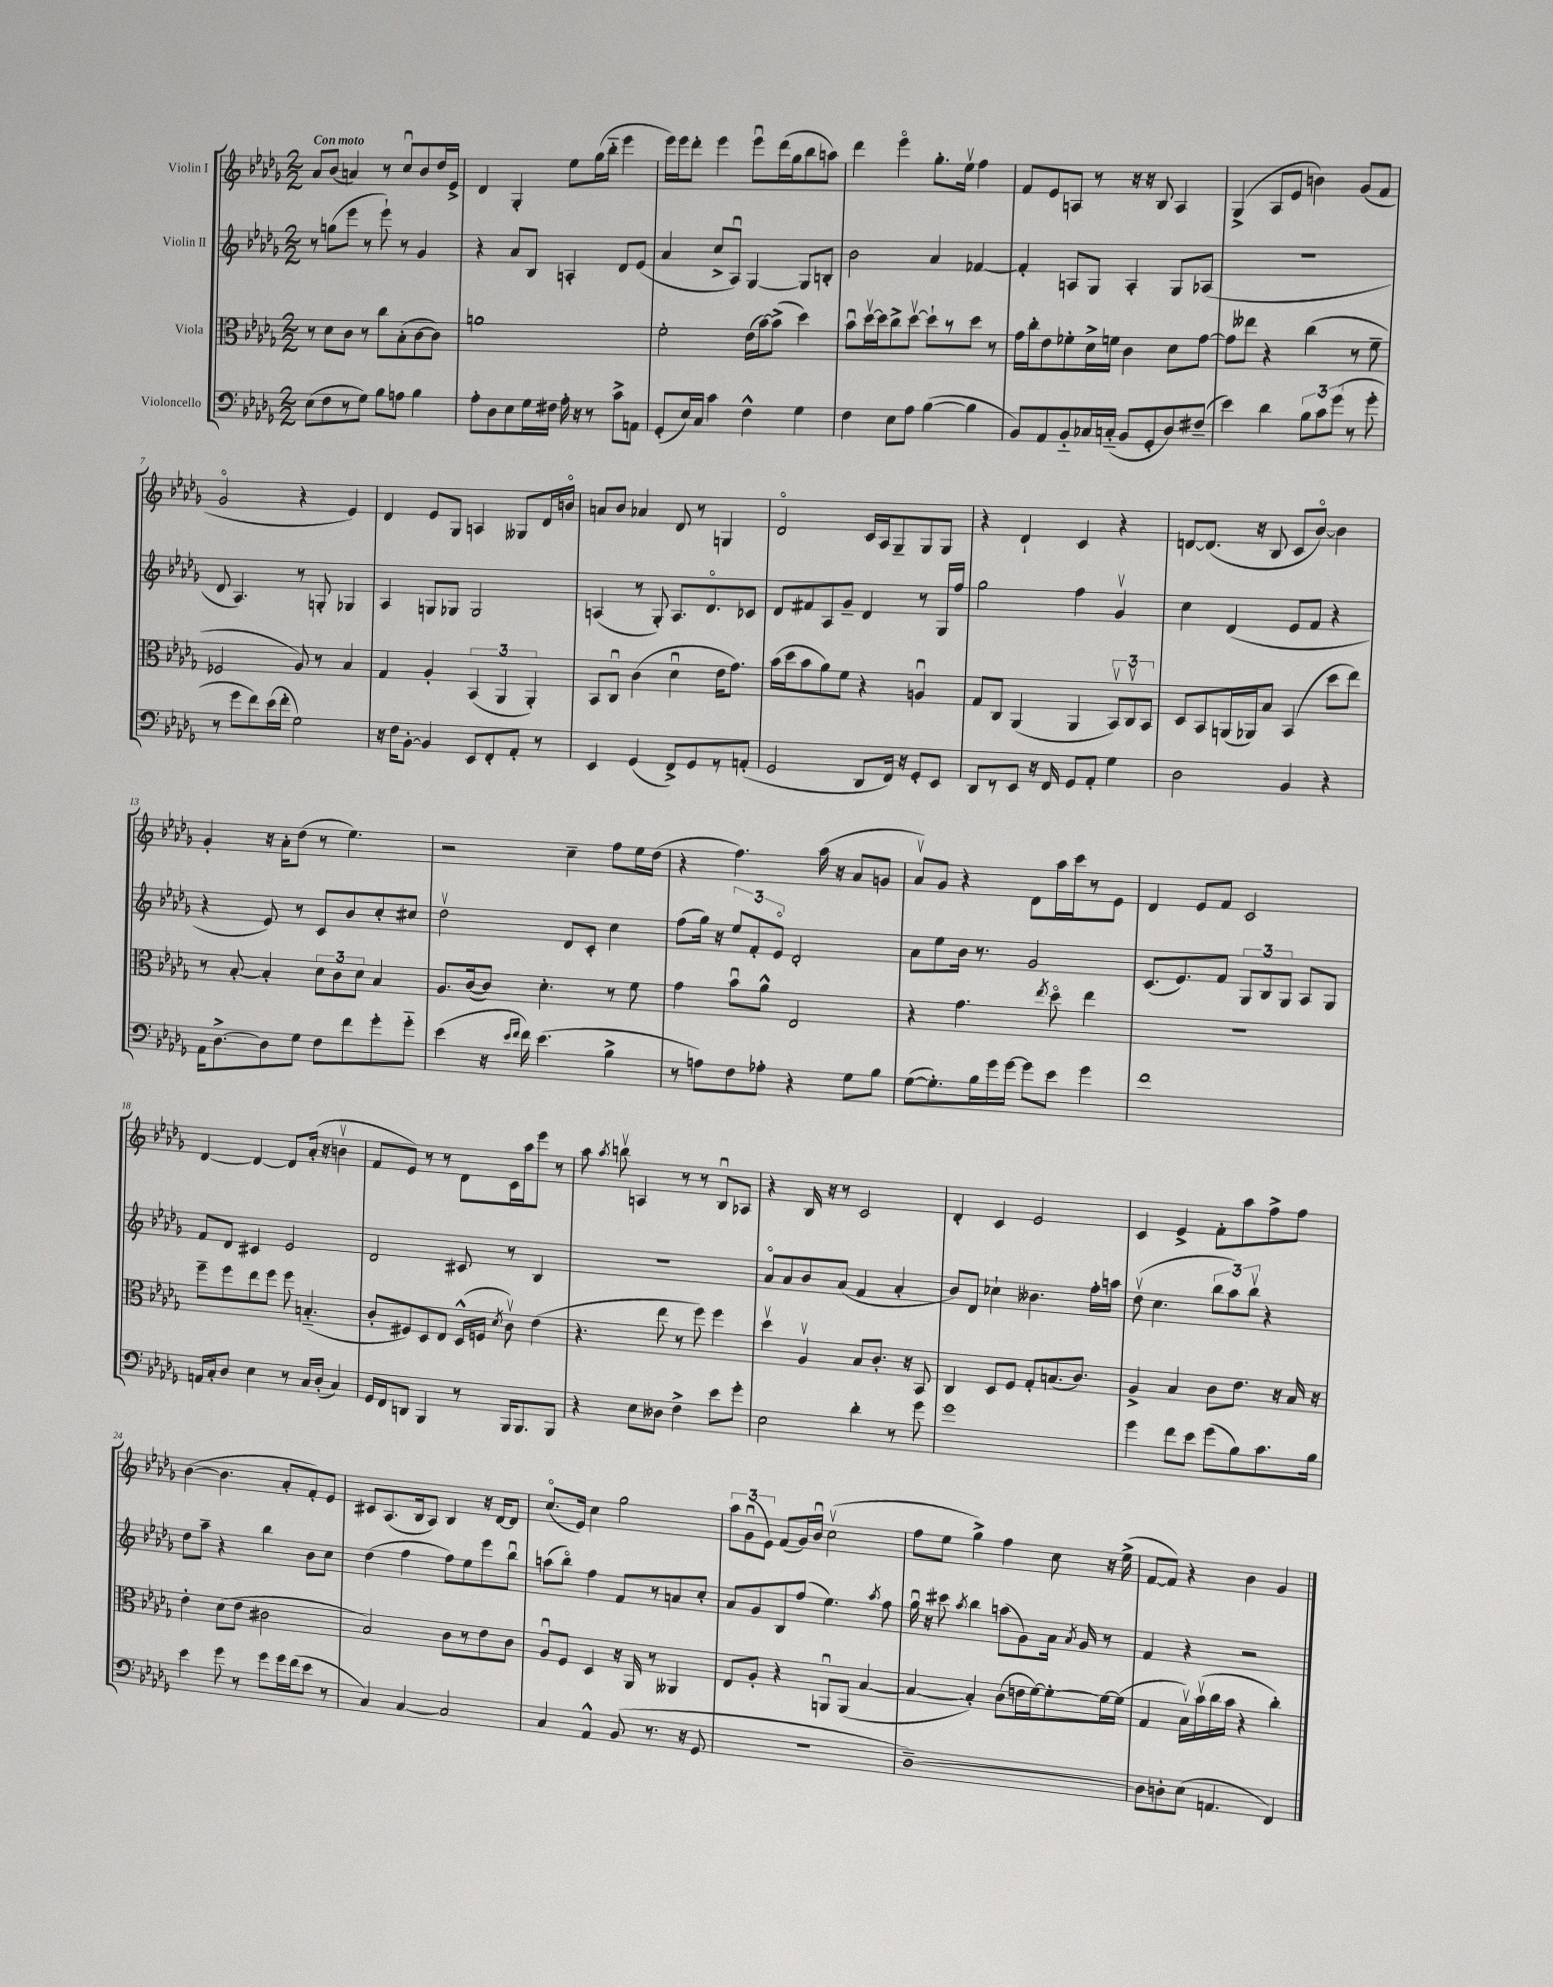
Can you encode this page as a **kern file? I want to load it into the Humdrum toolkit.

**kern	**kern	**kern	**kern
*staff4	*staff3	*staff2	*staff1
*clefF4	*clefC3	*clefG2	*clefG2
*k[b-e-a-d-g-]	*k[b-e-a-d-g-]	*k[b-e-a-d-g-]	*k[b-e-a-d-g-]
*M2/2	*M2/2	*M2/2	*M2/2
(8E-	8r	8r	8a-
8F	8d-	(8gg	(8b-
8r	8c	8eee-	4a)
8G-)	8r	8r	.
8B-	8cc	8eee-`)	8r
8A	(8B-'	8r	8ccu
4B-	[8c	4g-	8b-
.	8c])	.	16dd-
.	.	.	16e-^
=	=	=	=
8A-'	1a	4r	4d-
8D-	.	.	.
8E-	.	8a-	4G-'
16G-	.	8B-	.
16F#	.	.	.
16A-'	.	4A'	8ee-
16r	.	.	.
8r	.	.	(16gg-
.	.	.	16bb-'~
8c^	.	8d-	4eee-
8AA	.	(8e-	.
=	=	=	=
(8GG-'	2f'	4a-	16eee-)
.	.	.	16eee-
16E-)	.	.	8ddd-'
16C	.	.	.
4c	.	8cc^	4eee-
.	.	8A-u)	.
4F^^	(16e-	[4G-	8eee-u
.	[16b-)	.	.
.	(8b-^]	.	(16ddd-
.	.	.	16gg-
4G-	4dd-)	8G-]	8bb-
.	.	8B'	8aa)
=	=	=	=
4F	8b-u	2b-	4ddd-
.	[16dd-v	.	.
.	16dd-]	.	.
8E-	8cc^	.	4eee-o
8A-	[8dd-v	.	.
([4B-	8dd-`]	4a-	8.gg-'
.	8r	.	.
.	.	.	16ee-v
4B-]	8dd-	[4f-	4ff
.	8r	.	.
=	=	=	=
8BB-)	16g-	4f-']	8f
.	16cc'	.	.
8AA-	8e-	.	8e-
8BB-'~	8f-'	8A	8A
16C-	16d-^	8G-	8r
(16C'~	16f	.	.
8BB-	4c	4A'	16r
.	.	.	16r
8GG-'	.	.	8B-
8D-)	8d-	8G-	4A
(8F#~	[8g-	(8A-	.
=	=	=	=
4e-)	8g-]	1r	(4G-^
.	8ee--	.	.
4d-	4r	.	8A-
.	.	.	8e-
12B-	(4cc	.	4b)
12c	.	.	.
(12g-	.	.	.
8r	8r	.	(8g-
8g-'	8f~	.	8f
=	=	=	=
8r	2F-	8d-	2g-o
8g-	.	4.A-)	.
8f)	.	.	.
(16e-	.	.	.
16f'	.	.	.
2G-)	8A-)	8r	4r
.	8r	8G'	.
.	4B-	4G-	4e-)
=	=	=	=
16r	4G-	4A-	4d-
16F	.	.	.
[8BB-'	.	.	.
4BB-]	4A-'	8G	8e-
.	.	8G-	8G-
8EE-	(6BB-	2G-	4A
8FF'	.	.	.
.	6AA-	.	.
8AA-'	.	.	8G--
.	6AA-')	.	.
8r	.	.	16d-
.	.	.	16bo
=	=	=	=
4EE-	8BB-	(4A	8a
.	8Cu	.	8b-
(4GG-	(4c	8r	4a-
.	.	8G-')	.
8FF^)	4d-u	8.A	8d-
8GG-	.	.	8r
.	.	8.d-o	.
8r	16e-	.	4G
.	8.g-)	.	.
(8AA'	.	8c-	.
=	=	=	=
2GG-	(16b-	8d-	2d-o
.	16dd-	.	.
.	8b-	8f#	.
.	8a-)	8A-	.
.	8f	8g-~	.
8DD-	4r	4d-	16c
.	.	.	16A-
16FF)	.	.	8G-~
16r	.	.	.
8GG-'	4Au	8r	8G-
8EE-	.	16G-	8G-
.	.	16ff	.
=	=	=	=
8DD-	8G-	2gg-	4r
8r	8C	.	.
8EE-	(4AA-	.	4d-`
16r	.	.	.
16FF	.	.	.
8GG-	4AA-	4ff	4c
8AA-'	.	.	.
4G-	12BB-v)	4g-v	4r
.	12Cv	.	.
.	12BB-	.	.
=	=	=	=
2D-	8D-	4cc	[8d
.	8BB-	.	(8.d]
.	(16AA	(4d-	.
.	16AA-)	.	16r
.	8B-	.	8B-
4BB-	(4BB-	8e-	8c
.	.	8f	[8b-o)
4r	8dd-	4r	4b-]
.	8ee-)	.	.
=	=	=	=
16AA-	8r	4r	4g-'
[8.D-^	.	.	.
.	[8B-'	.	.
8D-]	4B-']	8e-)	16r
.	.	.	16a-'
8G-	.	8r	(8dd-
8F	12d-	8c	8r
.	12c	.	.
8f	.	8b-	4.ee-)
.	12d-	.	.
8g-'	4B-	8cc'	.
8g-'~	.	8cc#	.
=	=	=	=
(4e-	8.A-	2dd-v	2r
.	([16c	.	.
16r	8c])	.	.
16qqe-	.	.	.
16qqf	.	.	.
16f)	.	.	.
(4.e-	4.d-'	.	.
.	.	8d-	4cc~
.	.	8c'	.
4B-^	8r	4cc	8ff
.	8f	.	16ee-
.	.	.	(16dd-
=	=	=	=
8r	4g-	(8ff	4r
8A)	.	16gg-)	.
.	.	16r	.
8F	8b-u	12ee-	4.ff)
.	.	12f'	.
8A-'	8a-^^	.	.
.	.	12e-o	.
4r	2E-	2d-'	.
.	.	.	(16aa-
.	.	.	16r
8G-	.	.	8a-
8B-	.	.	8g
=	=	=	=
([8G-	4r	8a-	8a-v)
8.G-'])	.	8ee-	8g-
.	4.g-	16b-	4r
16B-	.	8.r	.
16g-	.	.	.
[16g-	.	.	.
8g-]	.	2g-	8d-
.	8qee-	.	.
8e-	8dd-o	.	16aa-
.	.	.	16ccc
4g-	4ee-	.	8r
.	.	.	8e-
=	=	=	=
1f	1r	(8.c	4d-
.	.	8.e-)	.
.	.	.	8e-
.	.	8f	8f
.	.	12G-	2c
.	.	12B-	.
.	.	12G-	.
.	.	8A-	.
.	.	8G-	.
=	=	=	=
16AA	8ff~	8f	[4d-
16C'	.	.	.
8D-	8ff	8d-	.
4E-	8ee-	4c#	4d-_
.	8ff	.	.
8r	8ff	2e-	8d-]
16C	(4.B'~	.	(16a-'
(16D-'	.	.	16r
4C)	.	.	4bv
=	=	=	=
16GG-	8c'	2d-	8f
16FF	.	.	.
8DD	8F#)	.	8e-)
4BBB-	8D-	.	8r
.	8E-	.	8r
8r	(16D-^^	8c#	8d-
.	16F	.	.
.	8qd-	.	.
16BBB-	8cv)	8r	16c
8.BBB-	.	.	16aa-
.	(4e-	4B-	8eee-
8BBB-	.	.	8r
=	=	=	=
4r	4.r	1r	8aa-
.	.	.	8qaa-
.	.	.	8bbv
8E-	.	.	4A
8D--	8ee-	.	.
4F^	8r	.	8r
.	8ff)	.	8r
8e-	4ff	.	8B-u
8g-'	.	.	8A-
=	=	=	=
2E-	4dd-v	8a-o	4r
.	.	8a-	.
.	4A-v	8b-	16B-
.	.	.	16r
.	.	(8a-	8r
4d-'	8B-	4f	2c
.	8.c'	.	.
8r	.	4a-'	.
.	16r	.	.
8g-	8BB-	.	.
=	=	=	=
1g-	4C	8b-)	4d-'
.	.	8d-	.
.	8D-	4cc-`	4c
.	8F	.	.
.	8G-'	4.b--	2e-
.	(8.B	.	.
.	8.c)	.	.
.	.	16ff'	.
.	.	16aa	.
=	=	=	=
4g-	4A-^	(8dd-v	4c
.	.	4.cc	.
8f	4B-	.	4e-^
8e-	.	.	.
(8g-	8c	12bb-	8f'
.	.	12aa-)	.
8B-)	8.e-	.	8aa-
.	.	12bb-v	.
8.c	.	4r	8ff^
.	16r	.	.
.	16B-	.	8ff
16B-	16r	.	.
=	=	=	=
4e-	4e-'	8dd-	([4b-
.	.	8aa-~	.
8g-	(8d-	4r	4.b-]
8r	8e-	.	.
8g-	2c#	4bb-	.
16g-	.	.	8a-'
(16f	.	.	.
8e-	.	8b-	8f')
8r	.	8cc	8e-
=	=	=	=
4C)	2B-)	(4dd-	8c#
.	.	.	(8.A-
[4C	.	4ff	.
.	.	.	16B-
.	.	.	8A-)
2C]	8c	8ff)	4B-
.	8r	8ee-	.
.	8e-	8eee-	16r
.	.	.	[16d-
.	8c	8bb-u	8d-]
=	=	=	=
4C	8A-u	(8aa	(8.cco
.	8F	8bb-o)	.
.	.	.	16e-)
4AA-^^	4D-	4ff	4cc
(8BB-	16r	8f	2gg-
.	16AA-	.	.
8.r	8r	8r	.
.	4AA--	8a	.
16r	.	.	.
8GG-	.	8cc'	.
=	=	=	=
1r	8E-	8a-	12aa-
.	.	.	(12g-u
.	8A-'	8g-	.
.	.	.	12e-)
.	4r	8B-	(8f
.	.	(8ff	16g-)
.	.	.	16b-u
.	8AAu	4.ee-)	(2ccv
.	(8AA	.	.
.	[4B-	.	.
.	.	8qaa-	.
.	.	8ff	.
=	=	=	=
[1D-~)	4B-_	16gg-u	8ff
.	.	16r	.
.	.	8ccc#	8ee-
.	.	8qaa-	.
.	4B-'])	4bb-	4gg-^)
.	(8c	(8aa	4ff
.	16e	8g-)	.
.	[16f)	.	.
.	8f'_	16a-	8cc
.	.	8qa-	.
.	.	16g-	.
.	16f_	8r	16r
.	(16f]	.	(16ee-^
=	=	=	=
8D-]	4G-	4f	[8f
8D'	.	.	8f])
(8E-	16B-v)	4r	4r
.	(16b-v	.	.
4.AA	16cc	.	.
.	16b-	.	.
.	4r	2r	4b-
4FF)	4cc')	.	4g-
==	==	==	==
*-	*-	*-	*-
